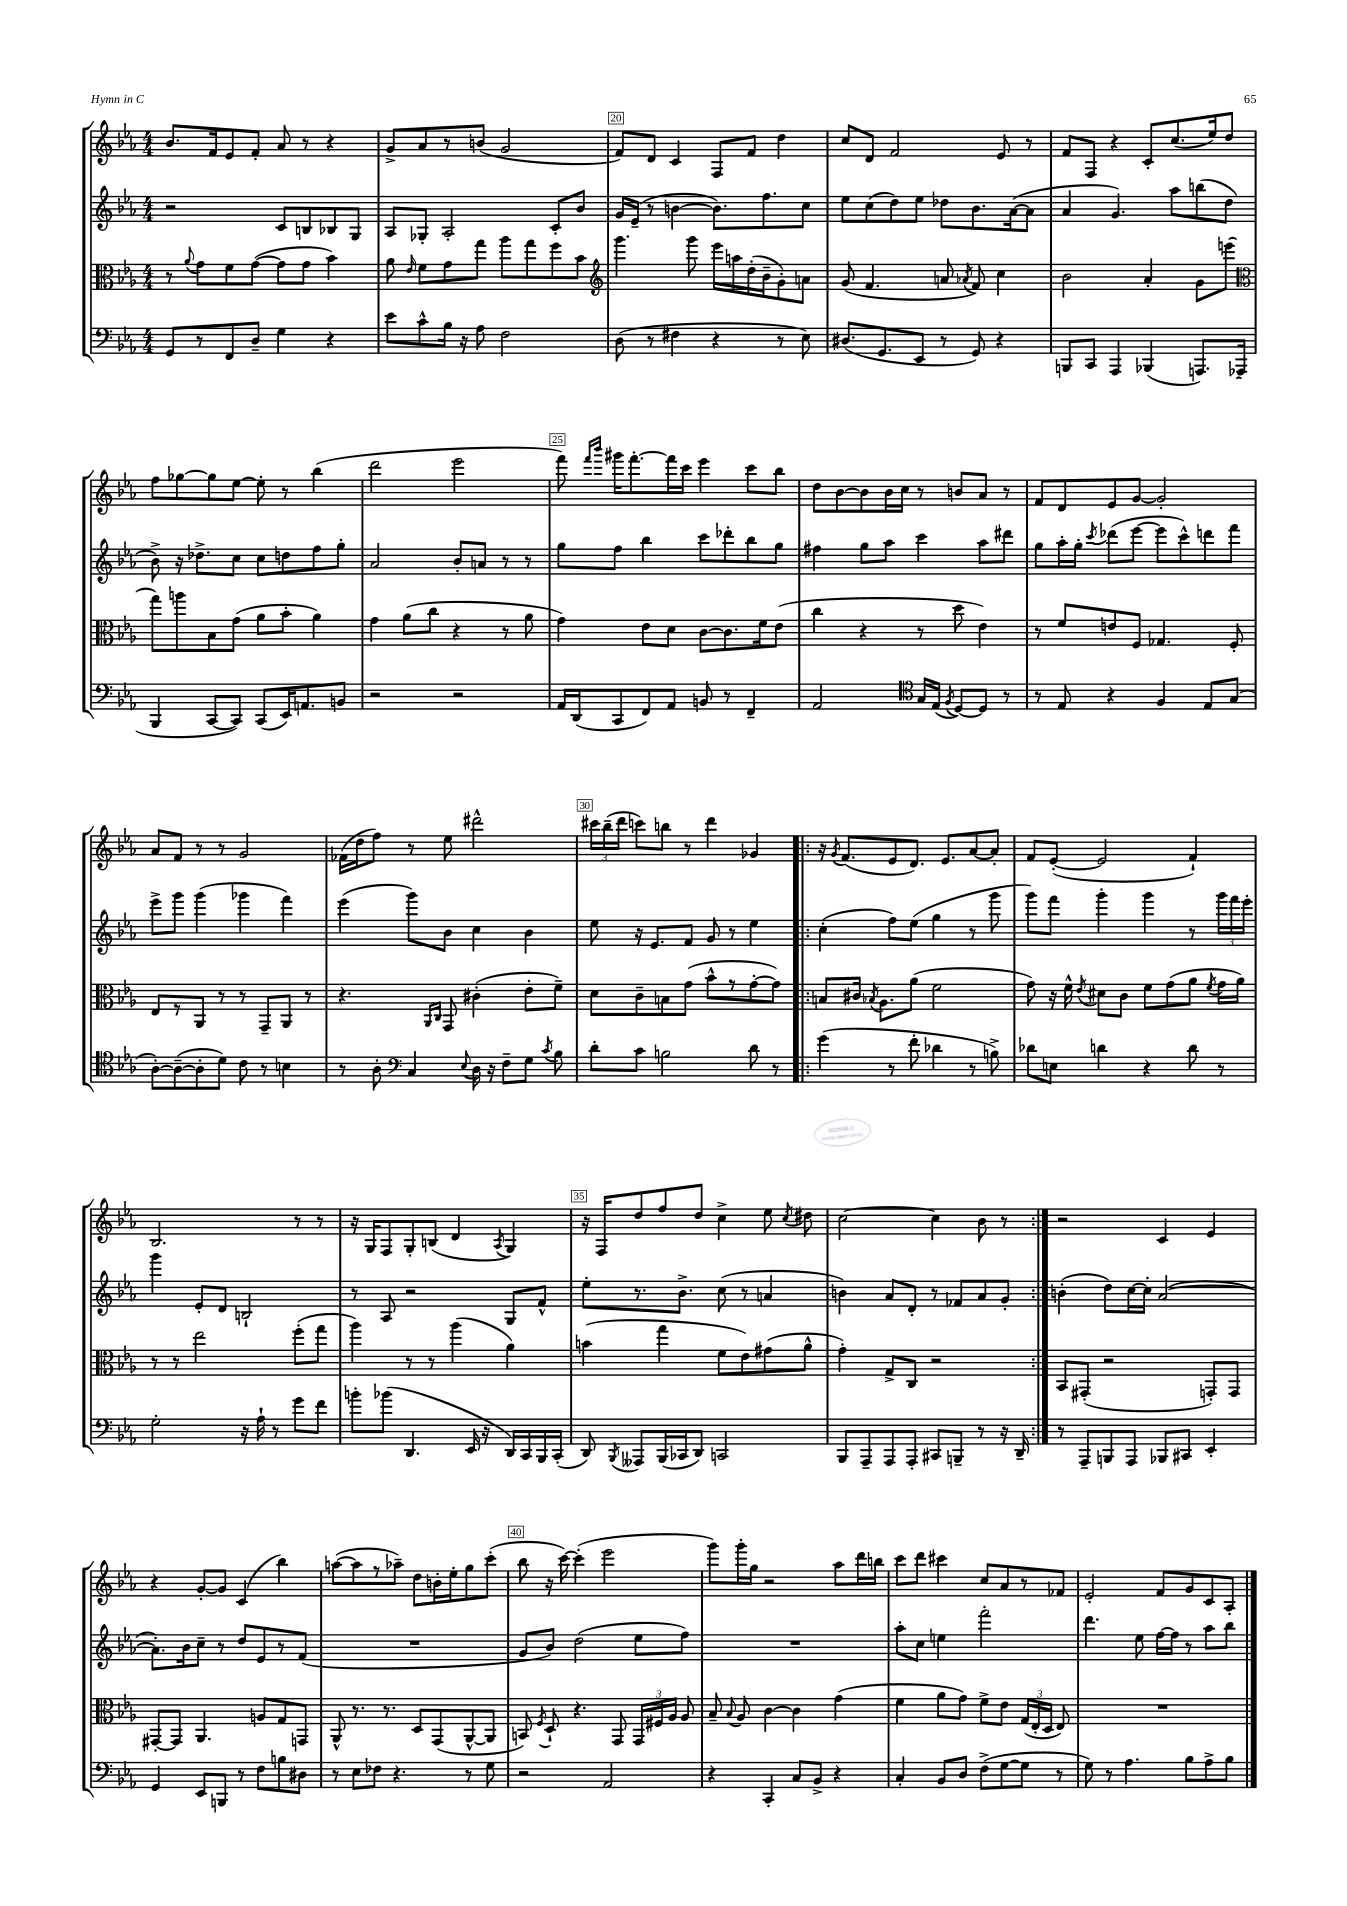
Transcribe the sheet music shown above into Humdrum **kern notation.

**kern	**kern	**kern	**kern
*part4	*part3	*part2	*part1
*staff4	*staff3	*staff2	*staff1
*clefF4	*clefC3	*clefG2	*clefG2
*k[b-e-a-]	*k[b-e-a-]	*k[b-e-a-]	*k[b-e-a-]
*M4/4	*M4/4	*M4/4	*M4/4
=18	=18	=18	=18
8GG/L	8r	2r	8.b-/L
.	8qqa-/	.	.
8r	8g\L	.	.
.	.	.	16f/k
8FF/	8f\	.	8e-/
8D~/J	([8g\J	.	8f'/J
4G\	8g\L]	8c/L	8a-/
.	8g\J	8Bn/	8r
4r	4b-\)	8B-X/	4r
.	.	8G/J	.
=19	=19	=19	=19
8e-\L	8a-\	8A-/L	8g^/L
.	16qqe-/	.	.
8c^^\	8f\L	8G-X'/J	8a-/
16B-\Jk	8g\	2A-'/	8r
16r	.	.	.
8A-\	8gg\J	.	(8bn/J
2F\	8aa-\L	.	2g/
.	8gg\	.	.
.	8ff\	8c'/L	.
.	8b-\J	8b-/J	.
=20	=20	=20	=20
*	*clefG2	*	*
(8D\	4.ggg\	16g/LL	8f/L)
.	.	(16e-~/JJ	.
8r	.	8r	8d/J
4F#X\	.	[4bn\	4c/
.	8ggg\	.	.
4r	16eee-\LL	8.b\L])	8F/L
.	16aan\	.	.
.	(16dd'\	.	8f/J
.	16b-~\J	8.ff\	.
8r	8g'\)	.	4dd\
8E-\)	8an\J	8cc\J	.
=21	=21	=21	=21
(8.D#X/L	(8g/	8ee-\L	8cc/L
.	4.f/	(8cc\	8d/J
8.GG/	.	.	.
.	.	8dd\)	2f/
8EE-/J	.	8ee-\J	.
8r	8an/	8dd-X\L	.
.	8qa-X/	.	.
8GG/)	8f/)	8.b-\	.
4r	4cc\	.	8e-/
.	.	([16a-\k	.
.	.	8a-\J]	8r
=22	=22	=22	=22
8BBBn/L	2b-\	4a-/	8f/L
8CC/J	.	.	8F/J
4AAA-/	.	4.g/)	4r
(4BBB-X/	4a-'/	.	8c'/L
.	.	8aa-\L	(8.cc/
8.AAAn/L)	8g\L	(8bbn\	.
.	.	.	16ee-/k)
.	(8eeen\J	8dd\J	8dd/J
(16AAA-X/Jk	.	.	.
!!LO:LB:g=z
=23	=23	=23	=23
*	*clefC3	*	*
4BBB-/	8gg\L)	8b-^\)	8ff\L
.	8aan\	16r	[8gg-X\
.	.	8.dd-X^\L	.
[8CC/L	8B-\	.	8gg-\]
8CC/J])	(8g\J	8cc\J	[8ee-\J
(8CC/L	8a-\L	8cc\L	8ee-'\]
16EE-/K)	8b-'\J	8ddn\	8r
8.AAn/	.	.	.
.	4a-\)	8ff\	(4bb-\
8BBn/J	.	8gg'\J	.
=24	=24	=24	=24
2r	4g\	2a-/	2ddd\
.	(8a-\L	.	.
.	8cc\J	.	.
2r	4r	8b-'/L	2eee-\
.	.	8an/J	.
.	8r	8r	.
.	8a-\	8r	.
=25	=25	=25	=25
16AA-/LL	4g\)	8gg\L	8fff\)
(16DD/J	.	.	.
.	.	.	16qqfff/LL
.	.	.	16qqbbb-/JJ
8CC/	.	8ff\J	16ggg#X\KL
.	.	.	[8.fff'\
8FF/)	8e-\L	4bb-\	.
8AA-/J	8d\J	.	16fff\L]
.	.	.	16ccc\JJ
8BBn/	[8c\L	8ccc\L	4eee-\
8r	8.c\]	8ddd-X'\	.
4FF~/	.	8bb-\	8ccc\L
.	16f\k	.	.
.	(8e-\J	8gg\J	8bb-\J
=26	=26	=26	=26
2AA-/	4cc\	4ff#X\	8dd\L
.	.	.	[8b-\
.	4r	8gg\L	8b-\]
.	.	8aa-\J	16b-\L
.	.	.	16cc\JJ
*clefC4	*	*	*
16G/LL	8r	4ccc\	8r
(16E-/JJ	.	.	.
8qF/	.	.	.
[8D/L)	8dd\	.	8bn/L
8D/J]	4e-\)	8aa-\L	8a-/J
8r	.	8ddd#X\J	8r
=27	=27	=27	=27
8r	8r	8gg\L	8f/L
8E-/	8f/L	16aa-'\L	8d/
.	.	16gg'\JJ	.
.	.	8qccc/	.
4r	8en/	(8ddd-X\L	8e-/
.	8F/J	[8eee-\J	[8g/J
4F/	4.G-X/	8eee-\L]	2g'/]
.	.	8ccc^^\)	.
8E-/L	.	8dddn\	.
(8G/J	8F'/	8fff\J	.
!!LO:LB:g=z
=28	=28	=28	=28
[8A-'\L)	8E-/L	8eee-^\L	8a-/L
(8A-~\_	8r	8ggg\J	8f/J
8A-'\]	8AA-/J	(4ggg\	8r
8d\J)	8r	.	8r
8c\	8r	4ggg-X\	2g/
8r	8GG~/L	.	.
4Bn\	8AA-/J	4fff\)	.
.	8r	.	.
=29	=29	=29	=29
8r	4.r	(4eee-\	(16f-X\LL
.	.	.	16dd\J
8A-'\	.	.	8ff\J)
*clefF4	*	*	*
4C/	.	8ggg\L)	8r
.	16qqAA-/LL	.	.
.	16qqC/JJ	.	.
.	8GG/	8b-\J	8ee-\
8qqE-/	.	.	.
16D\	(4c#X'\	4cc\	2ddd#X^^\
16r	.	.	.
8F~\L	.	.	.
8G\J	8e-'\L	4b-\	.
8qc/	.	.	.
8B-\	8f~\J)	.	.
=30	=30	=30	=30
8d'\L	8d\L	8ee-\	24ccc#X\LL
.	.	.	(24bb-~\
.	.	.	24ddd\JJ
8c\J	8c~\	16r	8cccn\L)
.	.	8.e-/L	.
2Bn\	8Bn\	.	8bbn\J
.	(8g\J	8f/J	8r
.	8b-^^\L	8g/	4ddd\
.	8r	8r	.
8d\	[8g'\	4ee-\	4g-X/
8r	8g\J])	.	.
=31!|:	=31!|:	=31!|:	=31!|:
(4g\	8Bn/L	(4cc'\	16r
.	.	.	8qg/
.	.	.	(8.f/L
.	16c#X/Jk	.	.
.	8qB-X/	.	.
.	8.A-\L	.	.
8r	.	8ff\L)	8e-/
8f'\	(8a-\J	(8ee-\J	8.d/J)
4d-X\	2f\	4gg\	.
.	.	.	8.e-/L
8r	.	8r	[8a-/
8Bn^\)	.	8ggg\	8a-'/J]
=32	=32	=32	=32
8d-X\L	8g\)	8ggg\L)	8f/L
8En\J	16r	8fff\J	([8e-'/J
.	16f^^\	.	.
.	8qe-/	.	.
4dn\	8d#X\L	4ggg'\	2e-/]
.	8c\J	.	.
4r	8f\L	4ggg\	.
.	(8g\	.	.
8d\	8a-\J	8r	4f`/)
.	8qf/	.	.
8r	16g\LL	24ggg\LL	.
.	.	24fff\	.
.	16a-\JJ)	.	.
.	.	24eee-'\JJ	.
!!LO:LB:g=z
=33	=33	=33	=33
2G'\	8r	4ggg\	2.B-/
.	8r	.	.
.	2ee-\	8e-'/L	.
.	.	8d/J	.
16r	.	2Bn`/	.
16A-`\	.	.	.
8r	.	.	.
8g\L	(8ff'\L	.	8r
8f\J	8gg\J	.	8r
=34	=34	=34	=34
8bn'\L	4aa-\)	8r	16r
.	.	.	16G/KL
(8b-X\J	.	8A-/	8F/
4.DD/	8r	2r	8G'/
.	8r	.	(8Bn/J
.	(4aa-\	.	4d/
16EE-/	.	.	.
16r	.	.	.
.	.	.	8qA-/
16DD/LL)	4a-\)	8G/L	4G/)
16CC/	.	.	.
16BBB-/	.	8f^^/J	.
(16CC'/JJ	.	.	.
=35	=35	=35	=35
8DD/)	(4bn\	8ee-'\L	16r
.	.	.	16F/KL
8qBBB-/	.	.	.
8AAA--X/L	.	8.r	8dd/
(16BBB-/L	4gg\	.	8ff/
16CC-X/J	.	8.b-^\J	.
8DD/J)	.	.	8dd/J
2CCn/	8f\L	(8cc\	4cc^\
.	8e-\)	8r	.
.	(8g#X\	4an/	8ee-\
.	.	.	8qcc/
.	8a-^^\J	.	8dd#X\
=36	=36	=36	=36
8BBB-/L	4g'\)	4bn\)	[2cc\
8AAA-~/	.	.	.
8AAA-/	8G^/L	8a-/L	.
8AAA-'/J	8C/J	8d'/J	.
8CC#X/L	2r	8r	4cc\]
8BBBn~/J	.	8f-X/L	.
8r	.	8a-/	8b-\
16r	.	8g'/J	8r
16DD~/	.	.	.
=37:|!	=37:|!	=37:|!	=37:|!
8r	8BB-/L	(4bn'\	2r
8AAA-~/L	(8GG#X'/J	.	.
8BBBn/	2r	8dd\L)	.
8AAA-/J	.	[16cc\L	.
.	.	16cc'\JJ]	.
8BBB-X/L	.	([2a-/	4c/
8CC#X/J	.	.	.
4EE-'/	8GGn'/L)	.	4e-/
.	8GG/J	.	.
!!LO:LB:g=z
=38	=38	=38	=38
4GG/	[8GG#X'/L	8.a-'\L])	4r
.	8GG#/J]	.	.
.	.	16b-\k	.
8EE-/L	4.AA-/	8cc~\J	[8g'/L
8BBBn/J	.	8r	8g/J]
8r	.	8dd/L	(4c/
8F\L	8An/L	8e-/	.
8Bn\	8G/	8r	4bb-\)
8D#X\J	8GGn/J	(8f/J	.
=39	=39	=39	=39
8r	8AA-^^/	1r	([8aan\L
8E-\L	8.r	.	8aa\]
8F-X\J	.	.	8r
.	8.r	.	.
4.r	.	.	8aa-X~\J)
.	8D/L	.	8dd\L
.	(8GG/	.	16bn'\L
.	.	.	16ee-'\J
8r	[8AA-^^/	.	8gg\
8G\	8AA-/J]	.	(8ccc'\J
=40	=40	=40	=40
2r	8BBn/)	8g/L	8bb-\
.	8qF/	.	.
.	8D`/	8b-/J)	16r
.	.	.	[16ccc\)
.	4.r	(2dd\	(4ccc'\]
2AA-/	.	.	2eee-\
.	8GG/	.	.
.	24GG/LL	8ee-\L	.
.	24F#X/	.	.
.	24A-/JJ	.	.
.	8A-/	8ff\J)	.
=41	=41	=41	=41
4r	8B-~/	1r	8ggg\L)
.	8qqB-/	.	.
.	8A-/	.	16ggg'\L
.	.	.	16gg\JJ
4CC'/	[4c\	.	2r
8C/L	4c\]	.	.
8BB-^/J	.	.	.
4r	(4g\	.	8aa-\L
.	.	.	16ddd\L
.	.	.	16bbn\JJ
=42	=42	=42	=42
4C'/	4f\	8aa-'\L	8ccc\L
.	.	8cc\J	8ddd\J
8BB-/L	8a-\L	4een\	4ccc#X\
8D/J	8g\J)	.	.
(8F^\L	8f^\L	2fff'\	8cc/L
[8G\	8e-\J	.	8a-/
8G\J]	(24G/LL	.	8r
.	24E-'/	.	.
.	24D/JJ	.	.
8r	8E-/)	.	8f-X/J
=43	=43	=43	=43
8G\)	1r	4.ddd\	2e-'/
8r	.	.	.
4.A-\	.	.	.
.	.	8ee-\	.
.	.	[16ff\LL	8f/L
.	.	16ff\JJ]	.
8B-\L	.	8r	8g/
8A-^\	.	8aa-\L	8c/
8B-\J	.	8bb-\J	8A-'/J
==	==	==	==
*-	*-	*-	*-
